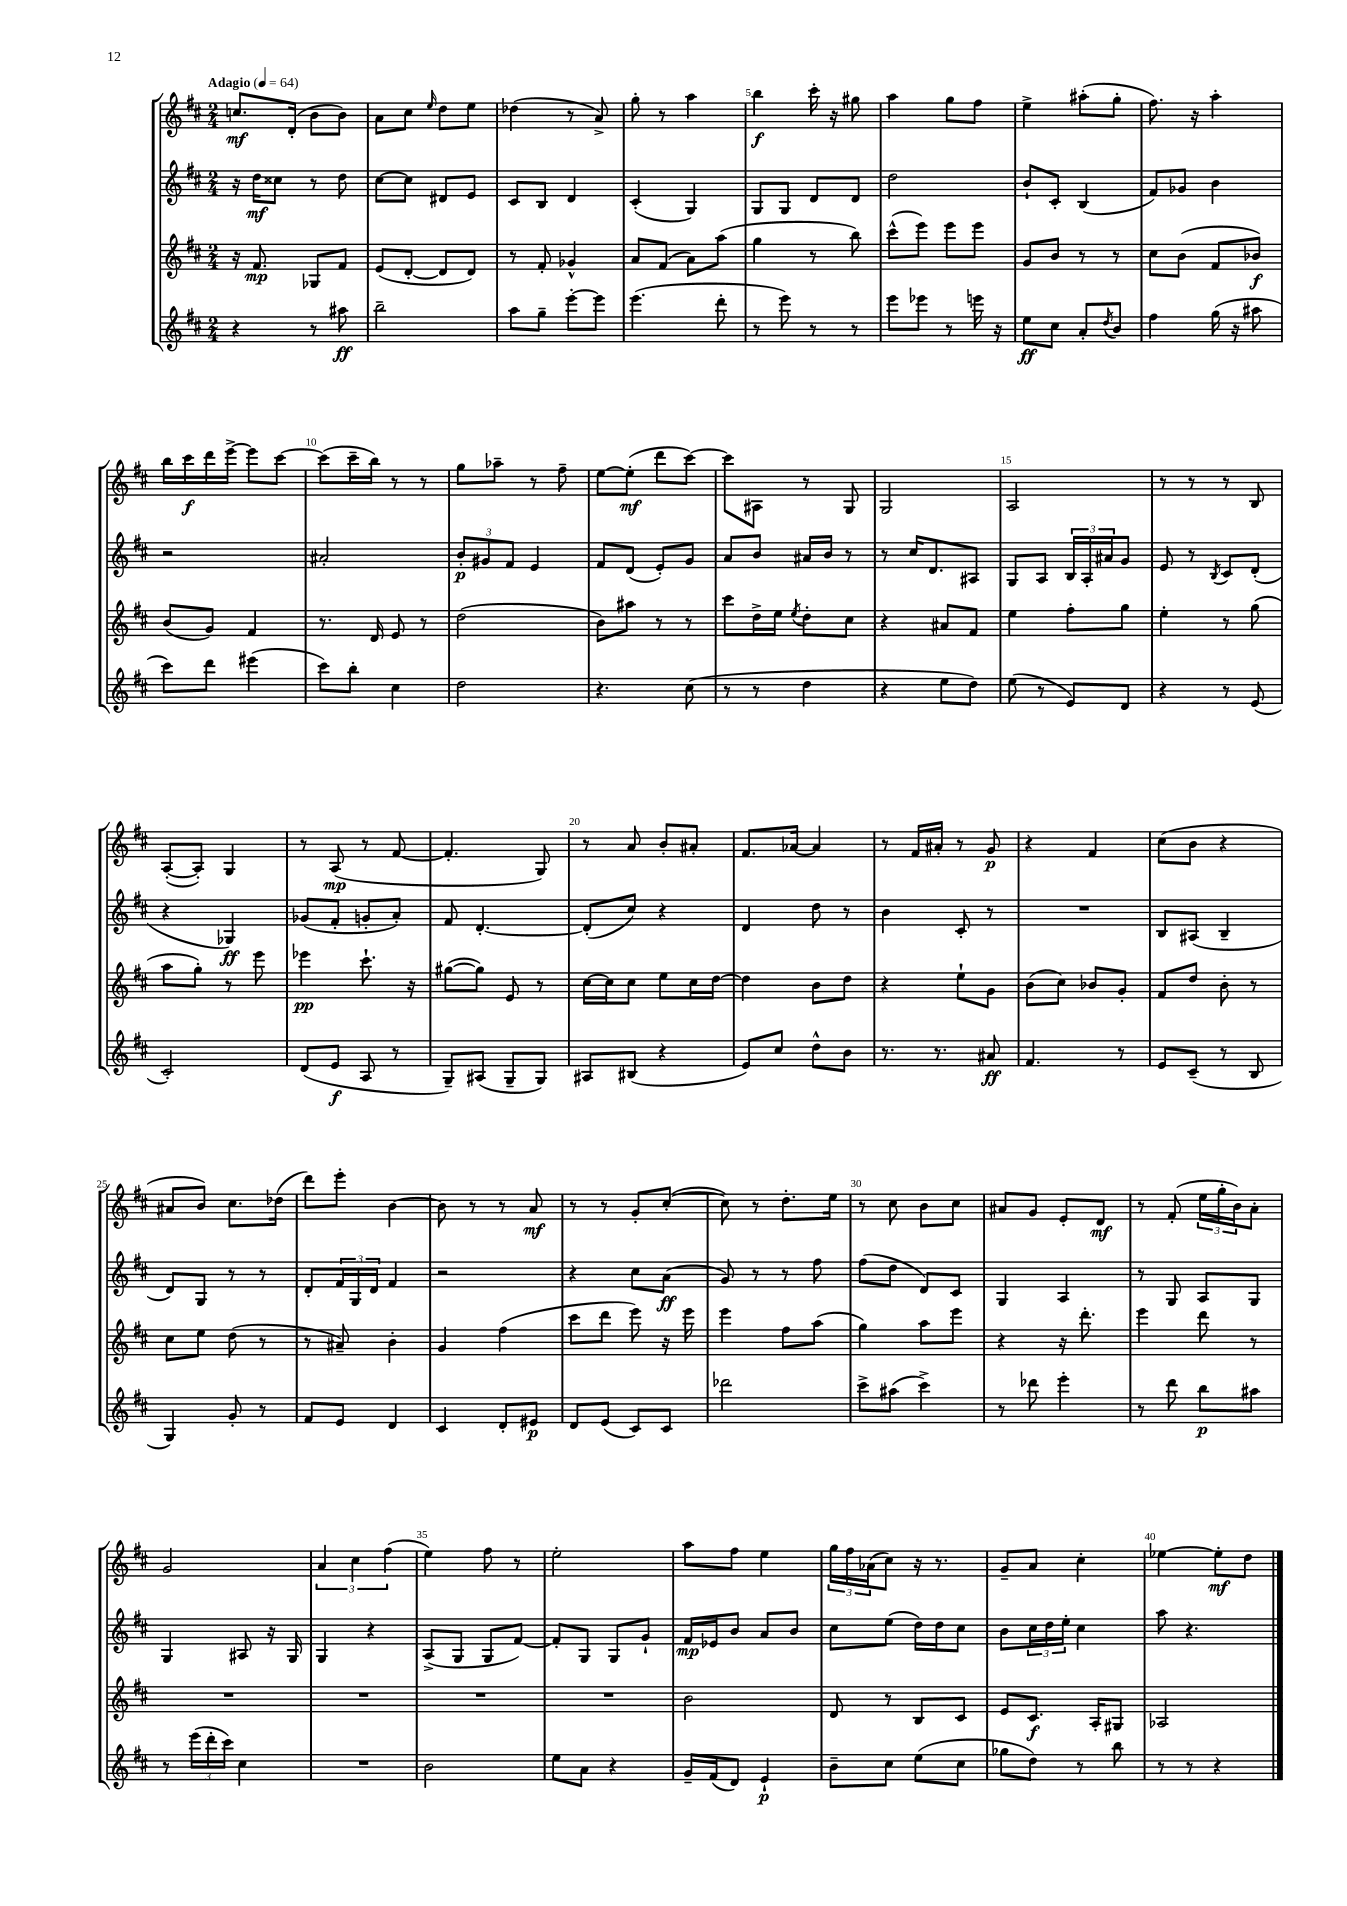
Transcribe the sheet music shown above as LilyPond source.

<<
\new StaffGroup <<
\new Staff = "s0" {
    \clef treble \key d \major \numericTimeSignature \time 2/4 \tempo "Adagio" 4 = 64
    c''8.\mf d'16-.( b'8 b'8) |
    a'8 cis''8 \grace { e''16 } d''8 e''8 |
    des''4( r8 a'8->) |
    g''8-. r8 a''4 |
    b''4\f cis'''16-. r16 gis''8 |
    a''4 g''8 fis''8 |
    e''4-> ais''8-.( g''8-. |
    fis''8.) r16 a''4-. |
    b''16 cis'''16\f d'''16 e'''16~-> e'''8 cis'''8~ |
    cis'''8( cis'''16-- b''16) r8 r8 |
    g''8 aes''8-- r8 fis''8-- |
    e''8~ e''8-.\mf( d'''8 cis'''8~) |
    cis'''8 ais8 r8 g8 |
    g2 |
    a2 |
    r8 r8 r8 b8 |
    a8~-.( a8-.) g4 |
    r8 a8\mp( r8 fis'8~ |
    fis'4.-. g8) |
    r8 a'8 b'8-. ais'8-. |
    fis'8. aes'16~ aes'4 |
    r8 fis'16 ais'16-. r8 g'8\p |
    r4 fis'4 |
    cis''8( b'8 r4 |
    ais'8 b'8) cis''8. des''16( |
    d'''8) e'''8-. b'4~ |
    b'8 r8 r8 a'8\mf |
    r8 r8 g'8-. cis''8~-.( |
    cis''8) r8 d''8.-. e''16 |
    r8 cis''8 b'8 cis''8 |
    ais'8 g'8 e'8-. d'8\mf |
    r8 fis'8-.( \tuplet 3/2 { e''16 g''16-. b'16) } a'8-. |
    g'2 |
    \tuplet 3/2 { a'4 cis''4 fis''4( } |
    e''4) fis''8 r8 |
    e''2-. |
    a''8 fis''8 e''4 |
    \tuplet 3/2 { g''16 fis''16 aes'16( } cis''8) r16 r8. |
    g'8-- a'8 cis''4-. |
    ees''4~ ees''8-.\mf d''8 \bar "|." |
}
\new Staff = "s1" {
    \clef treble \key d \major \numericTimeSignature \time 2/4
    r16 d''16\mf cisis''8 r8 d''8 |
    cis''8~ cis''8 dis'8 e'8 |
    cis'8 b8 d'4 |
    cis'4-.( g4) |
    g8 g8 d'8 d'8 |
    d''2 |
    b'8-! cis'8-. b4( |
    fis'8) ges'8 b'4 |
    r2 |
    ais'2-. |
    \tuplet 3/2 { b'8-.\p gis'8 fis'8 } e'4 |
    fis'8 d'8( e'8-.) g'8 |
    a'8 b'8 ais'16 b'16 r8 |
    r8 cis''16 d'8. ais8 |
    g8 a8 \tuplet 3/2 { b16 a16-. ais'16 } g'8 |
    e'8 r8 \acciaccatura { b8 } cis'8 d'8-.( |
    r4 ges4\ff) |
    ges'8( fis'8-. g'8-. a'8-.) |
    fis'8 d'4.~-. |
    d'8-.( cis''8) r4 |
    d'4 d''8 r8 |
    b'4 cis'8-. r8 |
    R2 |
    b8 ais8( b4-- |
    d'8) g8 r8 r8 |
    d'8-. \tuplet 3/2 { fis'16 g16 d'16 } fis'4 |
    r2 |
    r4 cis''8 a'8\ff( |
    g'8) r8 r8 fis''8 |
    fis''8( d''8 d'8) cis'8 |
    g4 a4 |
    r8 g8 a8 g8 |
    g4 ais8 r16 g16 |
    g4 r4 |
    a8->( g8 g8 fis'8~) |
    fis'8-. g8 g8 g'8-! |
    fis'16\mp ees'16 b'8 a'8 b'8 |
    cis''8 e''8( d''16) d''16 cis''8 |
    b'8 \tuplet 3/2 { cis''16 d''16 e''16-. } cis''4 |
    a''8 r4. \bar "|." |
}
\new Staff = "s2" {
    \clef treble \key d \major \numericTimeSignature \time 2/4
    r16 fis'8.\mp ges8 fis'8 |
    e'8( d'8~-. d'8 d'8) |
    r8 fis'8-. ges'4-^ |
    a'8 fis'8( a'8) a''8( |
    g''4 r8 b''8) |
    cis'''8-^( e'''8) e'''8 e'''8 |
    g'8 b'8 r8 r8 |
    cis''8 b'8( fis'8 bes'8\f) |
    b'8( g'8) fis'4 |
    r8. d'16 e'8 r8 |
    d''2( |
    b'8) ais''8 r8 r8 |
    cis'''8 d''16-> e''16 \acciaccatura { e''8 } d''8-. cis''8 |
    r4 ais'8 fis'8 |
    e''4 fis''8-. g''8 |
    e''4-. r8 g''8( |
    a''8 g''8-.) r8 e'''8 |
    ees'''4\pp cis'''8.-! r16 |
    gis''8~( gis''8) e'8 r8 |
    cis''16~ cis''16 cis''8 e''8 cis''16 d''16~ |
    d''4 b'8 d''8 |
    r4 e''8-! g'8 |
    b'8( cis''8) bes'8 g'8-. |
    fis'8 d''8 b'8-. r8 |
    cis''8 e''8 d''8( r8 |
    r8 ais'8--) b'4-. |
    g'4 fis''4( |
    cis'''8 d'''8 e'''8) r16 e'''16 |
    e'''4 fis''8 a''8( |
    g''4) a''8 e'''8 |
    r4 r16 d'''8.-. |
    e'''4 d'''8 r8 |
    R2 |
    R2 |
    R2 |
    R2 |
    b'2 |
    d'8 r8 b8 cis'8 |
    e'8 cis'8.\f a16-. gis8 |
    aes2 \bar "|." |
}
\new Staff = "s3" {
    \clef treble \key d \major \numericTimeSignature \time 2/4
    r4 r8 ais''8\ff |
    b''2-- |
    a''8 g''8-- e'''8~-. e'''8 |
    e'''4.( d'''8-. |
    r8 e'''8) r8 r8 |
    e'''8 ees'''8 r8 e'''16 r16 |
    e''8\ff cis''8 a'8-. \acciaccatura { d''8 } b'8 |
    fis''4 g''16( r16 ais''8 |
    cis'''8) d'''8 eis'''4( |
    cis'''8) b''8-. cis''4 |
    d''2 |
    r4. cis''8( |
    r8 r8 d''4 |
    r4 e''8 d''8) |
    e''8( r8 e'8) d'8 |
    r4 r8 e'8( |
    cis'2-.) |
    d'8( e'8\f a8 r8 |
    g8--) ais8( g8-- g8) |
    ais8 bis8( r4 |
    e'8) cis''8 d''8-^ b'8 |
    r8. r8. ais'8\ff |
    fis'4. r8 |
    e'8 cis'8--( r8 b8 |
    g4) g'8-. r8 |
    fis'8 e'8 d'4 |
    cis'4 d'8-. eis'8\p |
    d'8 e'8( cis'8) cis'8 |
    des'''2 |
    cis'''8-> ais''8( cis'''4->) |
    r8 des'''8 e'''4-. |
    r8 d'''8 b''8\p ais''8 |
    r8 \tuplet 3/2 { e'''16( d'''16-. cis'''16) } cis''4 |
    R2 |
    b'2 |
    e''8 a'8 r4 |
    g'16-- fis'16( d'8) e'4-!\p |
    b'8-- cis''8 e''8( cis''8 |
    ges''8 d''8) r8 b''8 |
    r8 r8 r4 \bar "|." |
}
>>
>>
\layout { \context { \Score \override BarNumber.break-visibility = ##(#f #t #t) barNumberVisibility = #(every-nth-bar-number-visible 5) } }
